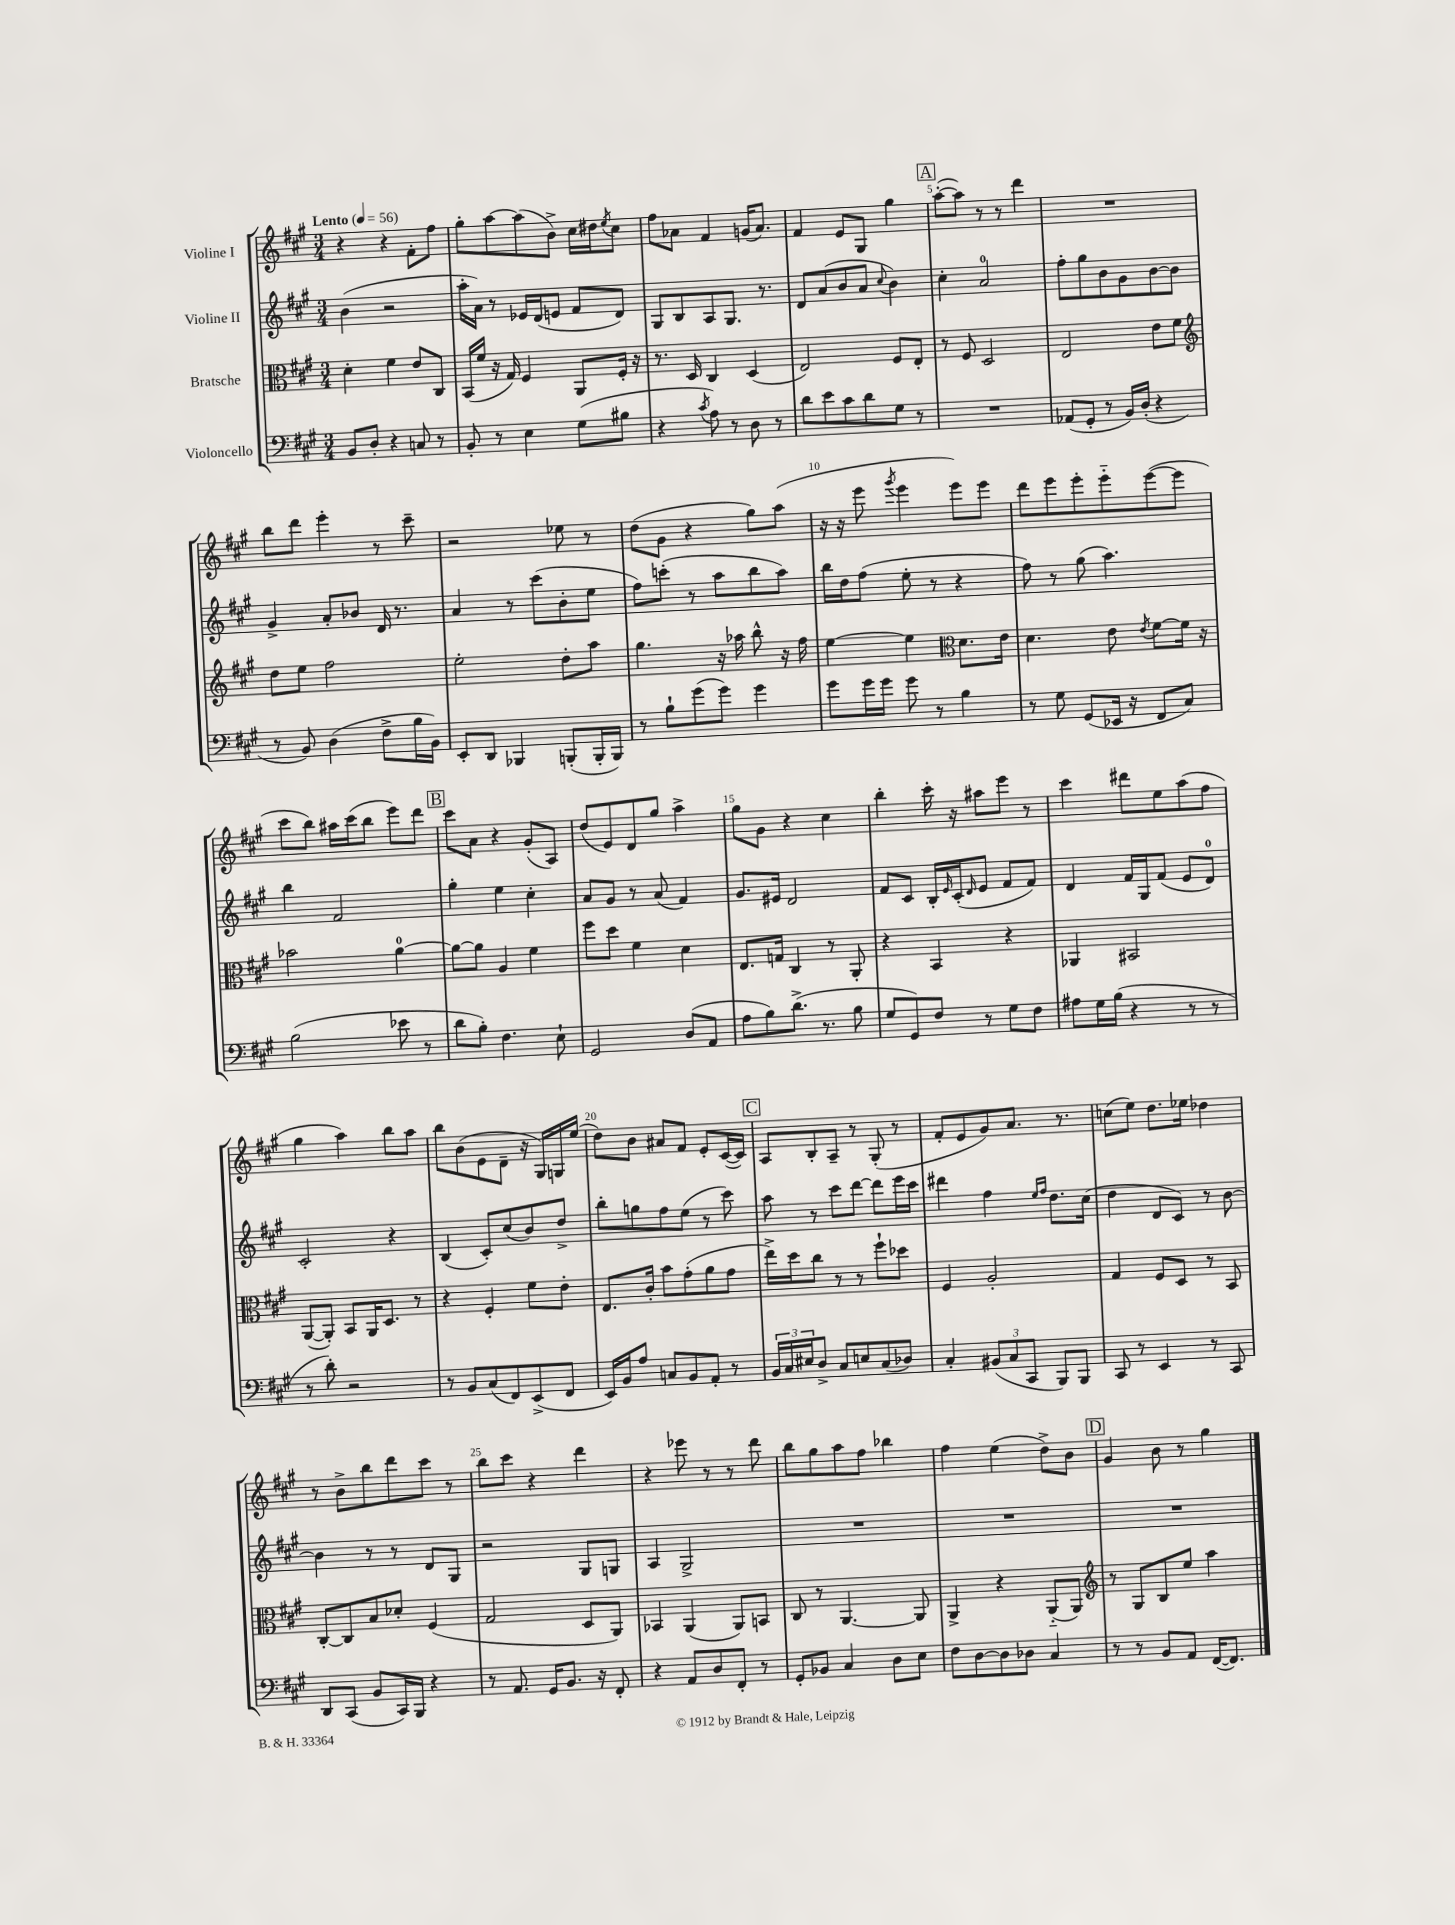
<<
\new StaffGroup <<
\new Staff = "s0" \with { instrumentName = "Violine I" } {
    \clef treble \key a \major \numericTimeSignature \time 3/4 \tempo "Lento" 4 = 56
    r4 r4 fis'8-. fis''8 |
    gis''8-. a''8~ a''8( b'8->) cis''16 dis''16 \acciaccatura { e''8 } cis''8 |
    fis''8 aes'8 fis'4 g'16( aes'8.) |
    fis'4 e'8 gis8 gis''4 |
    \mark \markup { \box "A" } a''8~-.( a''8) r8 r8 d'''4 |
    R2. |
    b''8 d'''8 e'''4-. r8 cis'''8-- |
    r2 ees''8 r8 |
    d''8( gis'8 r4 gis''8) a''8( |
    r16 r16 e'''8 \acciaccatura { gis'''8 } e'''4 e'''8) e'''8 |
    d'''8 e'''8 e'''8-. e'''8-_ e'''8~( e'''8 |
    cis'''8 b''8) ais''16 cis'''16( b''8 e'''8) d'''8 |
    \mark \markup { \box "B" } cis'''8 a'8 r4 gis'8-.( a8) |
    d''8( e'8) d'8 gis''8 a''4-> |
    gis''8 gis'8 r4 cis''4 |
    b''4-. cis'''16-. r16 ais''8 e'''8 r8 |
    cis'''4 dis'''8 e''8 a''8( fis''8 |
    gis''4 a''4) b''8 a''8 |
    b''8 b'8( e'8 d'8-- r16 gis16) g16 e''16( |
    d''8) b'8 ais'8 fis'8 e'8-. cis'16~( cis'16) |
    \mark \markup { \box "C" } a8 b8-. a8-- r8 gis8-.( r8 |
    fis'8-. e'8 gis'8) a'8. r8. |
    c''8( e''8) d''8. ees''16 des''4 |
    r8 b'8-> b''8 d'''8 cis'''8 r8 |
    b''8 cis'''8 r4 d'''4 |
    r4 ees'''8 r8 r8 d'''8 |
    b''8 gis''8 a''8 fis''8 bes''4 |
    fis''4 e''4( d''8->) b'8 |
    \mark \markup { \box "D" } gis'4 b'8 r8 gis''4 \bar "|." |
}
\new Staff = "s1" \with { instrumentName = "Violine II" } {
    \clef treble \key a \major \numericTimeSignature \time 3/4
    b'4( r2 |
    a''16-. a'16) r8 ees'16 d'16( e'8 fis'8 d'8) |
    gis8 b8 a8 gis8. r8. |
    d'8 a'8( b'8 a'8 \appoggiatura { cis''8 } b'4) |
    \mark \markup { \box "A" } cis''4-. a'2-0 |
    fis''8-. gis''8 b'8 gis'8 b'8~ b'8 |
    gis'4-> a'8-. bes'8 d'16 r8. |
    a'4 r8 cis'''8( b'8-. e''8 |
    fis''8) c'''8-.( r8 a''8 b''8 a''8) |
    b''16 d''16 fis''8( e''8-. r8 r4 |
    fis''8) r8 gis''8( a''4.) |
    b''4 fis'2 |
    \mark \markup { \box "B" } gis''4-. e''4 cis''4-. |
    a'8 gis'8 r8 a'8( fis'4) |
    gis'8. eis'16 d'2 |
    fis'8 cis'8 b16-. \grace { e'16 } cis'16-.( \grace { d'16 } e'8 fis'8 fis'8) |
    d'4 fis'16 gis16 fis'8( e'8 d'8-0) |
    cis'2-. r4 |
    b4( cis'8-.) cis''8( b'8) d''8-> |
    b''8-. g''8 fis''8 e''8( r8 cis'''8) |
    \mark \markup { \box "C" } a''8 r8 cis'''8 d'''8~ d'''8 e'''16 cis'''16 |
    dis'''4 fis''4 \grace { e''16 fis''16 } d''8. cis''16( |
    d''4 d'8 cis'8) r8 b'8~ |
    b'4 r8 r8 d'8 gis8 |
    r2 gis8 g8 |
    a4 gis2-> |
    R2. |
    R2. |
    \mark \markup { \box "D" } R2. \bar "|." |
}
\new Staff = "s2" \with { instrumentName = "Bratsche" } {
    \clef alto \key a \major \numericTimeSignature \time 3/4
    d'4-. fis'4 e'8 cis8 |
    b,16( fis'16 r16 gis16) fis4 a,8 fis16-. r16 |
    r8. d16 cis4 d4( |
    e2) fis8 e8-. |
    \mark \markup { \box "A" } r8 fis8 d2 |
    e2 e'8 fis'8 |
    \clef treble d''8 e''8 fis''2 |
    e''2-. d''8-. a''8 |
    gis''4. r16 aes''16 b''8-^ r16 fis''16 |
    e''4~ e''4 \clef alto d'8. e'16 |
    d'4. e'8 \acciaccatura { e'8 } fis'8~ fis'16 r16 |
    bes'2 a'4-0~ |
    \mark \markup { \box "B" } a'8~ a'8 a4 fis'4 |
    fis''8 d''8 fis'4 d'4 |
    e8. g16 cis4 r8 a,8-. |
    r4 b,4 r4 |
    aes,4 bis,2 |
    a,8~( a,8-.) b,8 a,16 d8. r8 |
    r4 fis4-. fis'8 e'8-. |
    e8. cis'16-. b'8 gis'8-.( a'8 gis'8 |
    \mark \markup { \box "C" } e''16->) d''16 cis''8 r8 r8 fis''8-! des''8 |
    fis4 a2-. |
    gis4 fis8 d8 r8 b,8 |
    cis8~-. cis8 b8 des'8-. fis4( |
    gis2 d8 a,8) |
    bes,4 a,4( a,8) b,8 |
    cis8 r8 a,4.~ a,8 |
    a,4-> r4 a,8-_( a,8) |
    \mark \markup { \box "D" } \clef treble r8 gis8 b8 e''8 a''4 \bar "|." |
}
\new Staff = "s3" \with { instrumentName = "Violoncello" } {
    \clef bass \key a \major \numericTimeSignature \time 3/4
    b,8 d8-. r4 c8 r8 |
    b,8-. r8 e4 gis8( bis8 |
    r4 \acciaccatura { cis'8 } a8) r8 d8 r8 |
    d'8 e'8 cis'8 d'8 gis8 r8 |
    \mark \markup { \box "A" } R2. |
    aes,8( gis,8-. r8 b,16) d16-.( r4 |
    r8 b,8) d4( fis8-> b16 b,16) |
    e,8-. d,8 bes,,4 b,,8-.( b,,16-. b,,16) |
    r8 b8-! gis'8( gis'8) gis'4 |
    gis'8 gis'16 gis'16 gis'8 r8 b4 |
    r8 gis8 gis,8( ees,16 r16 fis,8 cis8) |
    b2( ees'8 r8 |
    \mark \markup { \box "B" } d'8 b8-.) fis4. e8-! |
    gis,2 d8( a,8 |
    a8 b8) d'8.->( r8. b8 |
    gis8 gis,8) fis8 r8 gis8 fis8 |
    ais8 gis16 b16( r4 r8 r8 |
    r8 d'8-.) r2 |
    r8 b,8 cis8( fis,8) e,8->( fis,8 |
    e,16) b,16 a8 c8 b,8 a,8-. r8 |
    \mark \markup { \box "C" } \tuplet 3/2 { b,16 cis16 eis16 } d8-> cis8 e8 cis8( des8) |
    cis4-. \tuplet 3/2 { bis,8( cis8 cis,8 } b,,8) b,,8 |
    cis,8 r8 e,4 r8 cis,8 |
    d,8 cis,8( b,8 cis,16) b,,16 r4 |
    r8 a,8. gis,16 b,8. r16 fis,8-. |
    r4 a,8 d8 fis,8-. r8 |
    gis,8-. bes,8 cis4 d8 e8 |
    fis8 d8~ d8 des8 cis4 |
    \mark \markup { \box "D" } r8 r8 b,8 a,8 fis,16~( fis,8.) \bar "|." |
}
>>
>>
\layout { \context { \Score \override BarNumber.break-visibility = ##(#f #t #t) barNumberVisibility = #(every-nth-bar-number-visible 5) } }
